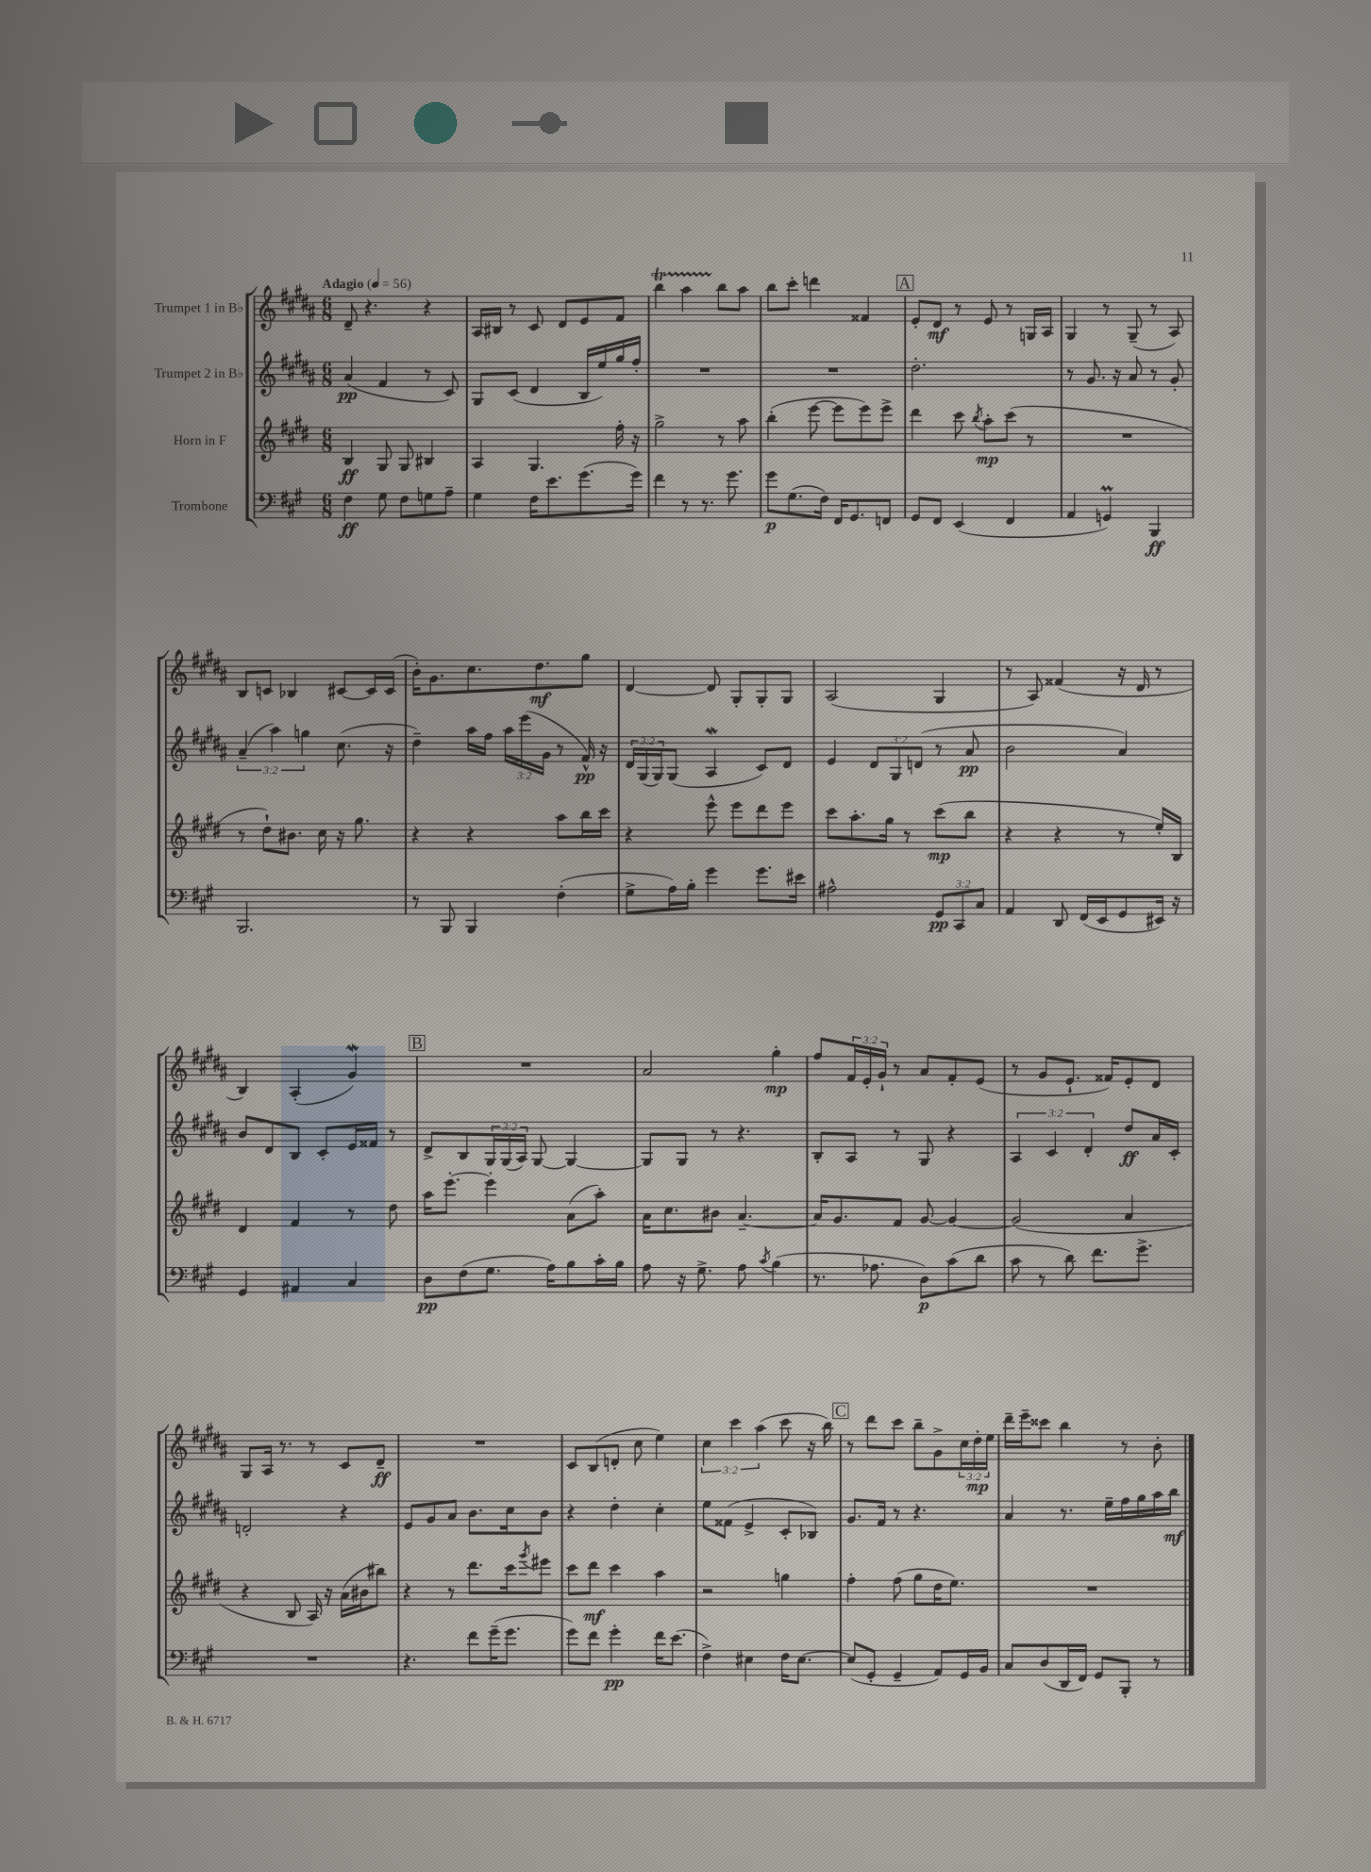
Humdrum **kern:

**kern	**dynam	**kern	**dynam	**kern	**dynam	**kern	**dynam
*part4	*part4	*part3	*part3	*part2	*part2	*part1	*part1
*staff4	*staff4	*staff3	*staff3	*staff2	*staff2	*staff1	*staff1
*I"Trombone	*	*I"Horn in F	*	*I"Trumpet 2 in B♭	*	*I"Trumpet 1 in B♭	*
*clefF4	*	*clefG2	*	*clefG2	*	*clefG2	*
*k[f#c#g#]	*	*k[f#c#g#d#]	*	*k[f#c#g#d#a#]	*	*k[f#c#g#d#a#]	*
*M6/8	*	*M6/8	*	*M6/8	*	*M6/8	*
*MM56	*	*MM56	*	*MM56	*	*MM56	*
=1	=1	=1	=1	=1	=1	=1	=1
!	!	!	!	!	!	!LO:TX:a:B:t=Adagio	!
4F#\	ff	4B/	ff	(4a#/	pp	8d#~/	.
.	.	.	.	.	.	4.r	.
8G#\	.	8G#/	.	4f#/	.	.	.
8F#\L	.	8G#/	.	.	.	.	.
8Gn\	.	4B#X/	.	8r	.	4r	.
8A~\J	.	.	.	8c#/)	.	.	.
=2	=2	=2	=2	=2	=2	=2	=2
4G#\	.	4A/	.	8G#/L	.	16A#/LL	.
.	.	.	.	.	.	16B#X/JJ	.
.	.	.	.	(8c#/J	.	8r	.
16F#\KL	.	4.G#/	.	4d#/	.	8c#/	.
8.e\	.	.	.	.	.	.	.
.	.	.	.	.	.	8d#/L	.
(8.g#\	.	.	.	16B/LL	.	8e/	.
.	.	.	.	16ee/)	.	.	.
.	.	16ff#'\	.	16gg#/	.	8f#/J	.
16g#\Jk)	.	16r	.	16ff#'/JJ	.	.	.
=3	=3	=3	=3	=3	=3	=3	=3
4f#\	.	2gg#^\	.	2.r	.	4bbT\	.
8r	.	.	.	.	.	4aa#TTT\	.
8.r	.	.	.	.	.	.	.
.	.	8r	.	.	.	8bb\L	.
8.g#\	.	.	.	.	.	.	.
.	.	8aa\	.	.	.	8aa#\J	.
=4	=4	=4	=4	=4	=4	=4	=4
8g#\L	p	(4bb'\	.	2.r	.	8bb\L	.
(8.G#\	.	.	.	.	.	8ccc#'\J	.
.	.	[8eee\	.	.	.	4dddn\	.
16F#\Jk)	.	.	.	.	.	.	.
16FF#/KL	.	8eee\L]	.	.	.	.	.
8.GG#/	.	.	.	.	.	.	.
.	.	8eee\)	.	.	.	4f##X/	.
8FFn/J	.	8eee^\J	.	.	.	.	.
!!LO:REH:place=s1:t=A
=5	=5	=5	=5	=5	=5	=5	=5
8GG#/L	.	4ddd#\	.	2.dd#'\	.	8e'/L	.
8FF#/J	.	.	.	.	.	8d#/J	mf
(4EE/	.	8ccc#\	.	.	.	8r	.
.	.	8qbb/	.	.	.	.	.
.	.	8aa'\L	mp	.	.	8e/	.
4FF#/	.	(8ccc#\J	.	.	.	8r	.
.	.	8r	.	.	.	16Gn/LL	.
.	.	.	.	.	.	16A#/JJ	.
=6	=6	=6	=6	=6	=6	=6	=6
4AA/	.	2.r	.	8r	.	4G#/	.
.	.	.	.	8.g#/	.	.	.
4GGnM/)	.	.	.	.	.	8r	.
.	.	.	.	16r	.	.	.
.	.	.	.	8a#/	.	(8G#~/	.
4BBB/	ff	.	.	8r	.	8r	.
.	.	.	.	8g#'/	.	8A#/)	.
!!LO:LB:g=z
=7	=7	=7	=7	=7	=7	=7	=7
2.BBB/	.	8r	.	(6a#~/	.	8B/L	.
.	.	8dd#`\L)	.	.	.	8cn/J	.
.	.	.	.	6aa#\)	.	.	.
.	.	8.b#X\J	.	.	.	4B-X/	.
.	.	.	.	6ggn\	.	.	.
.	.	16cc#\	.	.	.	.	.
.	.	16r	.	(8.cc#\	.	[8c#X/L	.
.	.	8.gg#\	.	.	.	.	.
.	.	.	.	.	.	16c#/L]	.
.	.	.	.	16r	.	(16c#/JJ	.
=8	=8	=8	=8	=8	=8	=8	=8
8r	.	4r	.	4dd#~\)	.	16b'\KL)	.
.	.	.	.	.	.	8.g#\	.
8BBB/	.	.	.	.	.	.	.
4BBB/	.	4r	.	16aa#\LL	.	8.cc#\	.
.	.	.	.	16ff#\JJ	.	.	.
.	.	.	.	24aa#\LL	.	.	.
.	.	.	.	(24eee\	.	.	.
.	.	.	.	.	.	8.dd#\	mf
.	.	.	.	24g#\JJ	.	.	.
(4F#'\	.	8aa\L	.	8r	.	.	.
.	.	16bb\L	.	16f#^^/)	pp	8gg#\J	.
.	.	16ccc#\JJ	.	16r	.	.	.
=9	=9	=9	=9	=9	=9	=9	=9
8G#^\L	.	4r	.	24d#/LL	.	[4d#/	.
.	.	.	.	(24G#/	.	.	.
.	.	.	.	24G#/J)	.	.	.
16A\L)	.	.	.	(8G#/J	.	.	.
16B'\JJ	.	.	.	.	.	.	.
4g#\	.	8eee^^\	.	4A#W/	.	8d#/]	.
.	.	8eee\L	.	.	.	8G#'/L	.
8.g#\L	.	8ddd#\	.	8c#/L)	.	8G#'/	.
.	.	8eee\J	.	8d#/J	.	8G#/J	.
16e#X\Jk	.	.	.	.	.	.	.
=10	=10	=10	=10	=10	=10	=10	=10
2A#X^^\	.	8ccc#\L	.	4e/	.	(2A#/	.
.	.	8.aa'\	.	.	.	.	.
.	.	.	.	12d#/L	.	.	.
.	.	16gg#\Jk	.	.	.	.	.
.	.	.	.	12G#/	.	.	.
.	.	8r	.	.	.	.	.
.	.	.	.	(12dn/J	.	.	.
12GG#/L	pp	(8ccc#\L	mp	8r	.	4G#/	.
12CC#/	.	.	.	.	.	.	.
.	.	8bb\J	.	8a#/	pp	.	.
12C#/J	.	.	.	.	.	.	.
=11	=11	=11	=11	=11	=11	=11	=11
4AA/	.	4r	.	2b\	.	8r	.
.	.	.	.	.	.	8A#/)	.
8DD/	.	4r	.	.	.	(4f##X/	.
(16FF#/LL	.	.	.	.	.	.	.
16EE/J	.	.	.	.	.	.	.
8GG#/	.	8r	.	4a#/)	.	16r	.
.	.	.	.	.	.	16d#/	.
16EE#X/Jk)	.	16ee'/LL)	.	.	.	8r	.
16r	.	16B/JJ	.	.	.	.	.
!!LO:LB:g=z
=12	=12	=12	=12	=12	=12	=12	=12
4GG#/	.	4d#/	.	8b/L	.	4B/)	.
.	.	.	.	8d#/	.	.	.
4AA#X/	.	4f#/	.	8B/J	.	(4A#'/	.
.	.	.	.	8c#'/L	.	.	.
4C#/	.	8r	.	16e/L	.	4g#W/)	.
.	.	.	.	16f##X/JJ	.	.	.
.	.	8dd#\	.	8r	.	.	.
!!LO:REH:place=s1:t=B
=13	=13	=13	=13	=13	=13	=13	=13
8D\L	pp	16aa\KL	.	8d#^/L	.	2.r	.
.	.	[8.eee'\J	.	.	.	.	.
(8F#\	.	.	.	8B/	.	.	.
8.G#\J	.	4eee'\]	.	24G#/L	.	.	.
.	.	.	.	(24G#/	.	.	.
.	.	.	.	24A#/JJ)	.	.	.
.	.	.	.	[8G#/	.	.	.
16A\KL)	.	.	.	.	.	.	.
8B\	.	(8a\L	.	4G#/_	.	.	.
16c#'\L	.	8aa'\J)	.	.	.	.	.
16B\JJ	.	.	.	.	.	.	.
=14	=14	=14	=14	=14	=14	=14	=14
8A\	.	16a\KL	.	8G#/L]	.	2a#/	.
.	.	8.cc#\	.	.	.	.	.
16r	.	.	.	8G#/J	.	.	.
8.G#^\	.	.	.	.	.	.	.
.	.	8b#X\J	.	8r	.	.	.
8A\	.	[4.a~/	.	4.r	.	.	.
8qc#/	.	.	.	.	.	.	.
(4B\	.	.	.	.	.	4gg#'\	mp
=15	=15	=15	=15	=15	=15	=15	=15
8.r	.	16a/KL]	.	8B'/L	.	8ff#/L	.
.	.	8.g#/	.	.	.	.	.
.	.	.	.	8A#/J	.	24f#/L	.
.	.	.	.	.	.	24e'/	.
8.A-X\	.	.	.	.	.	.	.
.	.	.	.	.	.	24g#`/JJ	.
.	.	8f#/J	.	8r	.	8r	.
8D\L)	p	[8g#/	.	8G#/	.	8a#/L	.
(8c#\	.	4g#/_	.	4r	.	8f#'/	.
8d\J	.	.	.	.	.	(8e/J	.
=16	=16	=16	=16	=16	=16	=16	=16
8c#\	.	(2g#/]	.	6A#/	.	8r	.
8r	.	.	.	.	.	8g#/L	.
.	.	.	.	6c#/	.	.	.
8d\)	.	.	.	.	.	8.e`/J	.
.	.	.	.	6d#'/	.	.	.
8.f#\L	.	.	.	.	.	.	.
.	.	.	.	.	.	16f##X/KL)	.
.	.	4a/	.	8dd#/L	ff	8e'/	.
8.g#^\J	.	.	.	.	.	.	.
.	.	.	.	16a#/L	.	8d#/J	.
.	.	.	.	16c#'/JJ	.	.	.
!!LO:LB:g=z
=17	=17	=17	=17	=17	=17	=17	=17
2.r	.	4r	.	2dn'/	.	8G#/L	.
.	.	.	.	.	.	16A#/Jk	.
.	.	.	.	.	.	8.r	.
.	.	8B/	.	.	.	.	.
.	.	16A/)	.	.	.	8r	.
.	.	16r	.	.	.	.	.
.	.	(16a\LL	.	4r	.	8c#/L	.
.	.	16b#X\J	.	.	.	.	.
.	.	8bb#X\J)	.	.	.	8d#~/J	ff
=18	=18	=18	=18	=18	=18	=18	=18
4.r	.	4r	.	8e/L	.	2.r	.
.	.	.	.	8g#/	.	.	.
.	.	8r	.	8a#/J	.	.	.
8f#\L	.	8.ddd#\L	.	8.b\L	.	.	.
(16g#~\K	.	.	.	.	.	.	.
8.g#\J	.	16ccc#\k	.	16cc#\k	.	.	.
.	.	8qggg#/	.	.	.	.	.
.	.	8eee#X\J	.	8b\J	.	.	.
=19	=19	=19	=19	=19	=19	=19	=19
8g#\L)	.	8ccc#\L	.	4r	.	8c#/L	.
8f#\J	.	8ddd#\J	mf	.	.	(8B/	.
4g#'\	pp	4ccc#\	.	4dd#'\	.	8dn'/J	.
.	.	.	.	.	.	8cc#\	.
16f#\KL	.	4aa\	.	4cc#'\	.	4ee\)	.
(8.e\J	.	.	.	.	.	.	.
=20	=20	=20	=20	=20	=20	=20	=20
4F#^\)	.	2r	.	8ee\L	.	6cc#\	.
.	.	.	.	(8f##X\J	.	.	.
.	.	.	.	.	.	6ccc#\	.
4E#X\	.	.	.	4e^/	.	.	.
.	.	.	.	.	.	(6aa#\	.
16F#\KL	.	4ggn\	.	8c#'/L	.	8ccc#\	.
[8.E#\J	.	.	.	.	.	.	.
.	.	.	.	8B-X/J)	.	16r	.
.	.	.	.	.	.	16bb\)	.
!!LO:REH:place=s1:t=C
=21	=21	=21	=21	=21	=21	=21	=21
(8E#/L]	.	4ff#'\	.	8.g#/L	.	8r	.
8GG#'/J	.	.	.	.	.	8ddd#\L	.
.	.	.	.	16f#/Jk	.	.	.
4GG#~/	.	(8ff#\	.	8r	.	8ccc#\J	.
.	.	8gg#\L	.	4.r	.	8bb~\L	.
8AA/L)	.	16dd#\K	.	.	.	8g#^\	.
.	.	8.ee\J)	.	.	.	.	.
16GG#/L	.	.	.	.	.	24cc#\L	.
.	.	.	.	.	.	24dd#'\	mp
16BB/JJ	.	.	.	.	.	.	.
.	.	.	.	.	.	24ee\JJ	.
=22	=22	=22	=22	=22	=22	=22	=22
8C#/L	.	2.r	.	4a#/	.	16ddd#~\LL	.
.	.	.	.	.	.	16eee~\J	.
(8D/	.	.	.	.	.	8ccc##X\J	.
16DD/L	.	.	.	8.r	.	4bb\	.
16FF#/JJ)	.	.	.	.	.	.	.
8GG#/L	.	.	.	.	.	.	.
.	.	.	.	16ee~\LL	.	.	.
8BBB'/J	.	.	.	16ff#\	.	8r	.
.	.	.	.	16gg#\	.	.	.
8r	.	.	.	16aa#\	.	8b'\	.
.	.	.	.	16bb\JJ	mf	.	.
==	==	==	==	==	==	==	==
*-	*-	*-	*-	*-	*-	*-	*-
